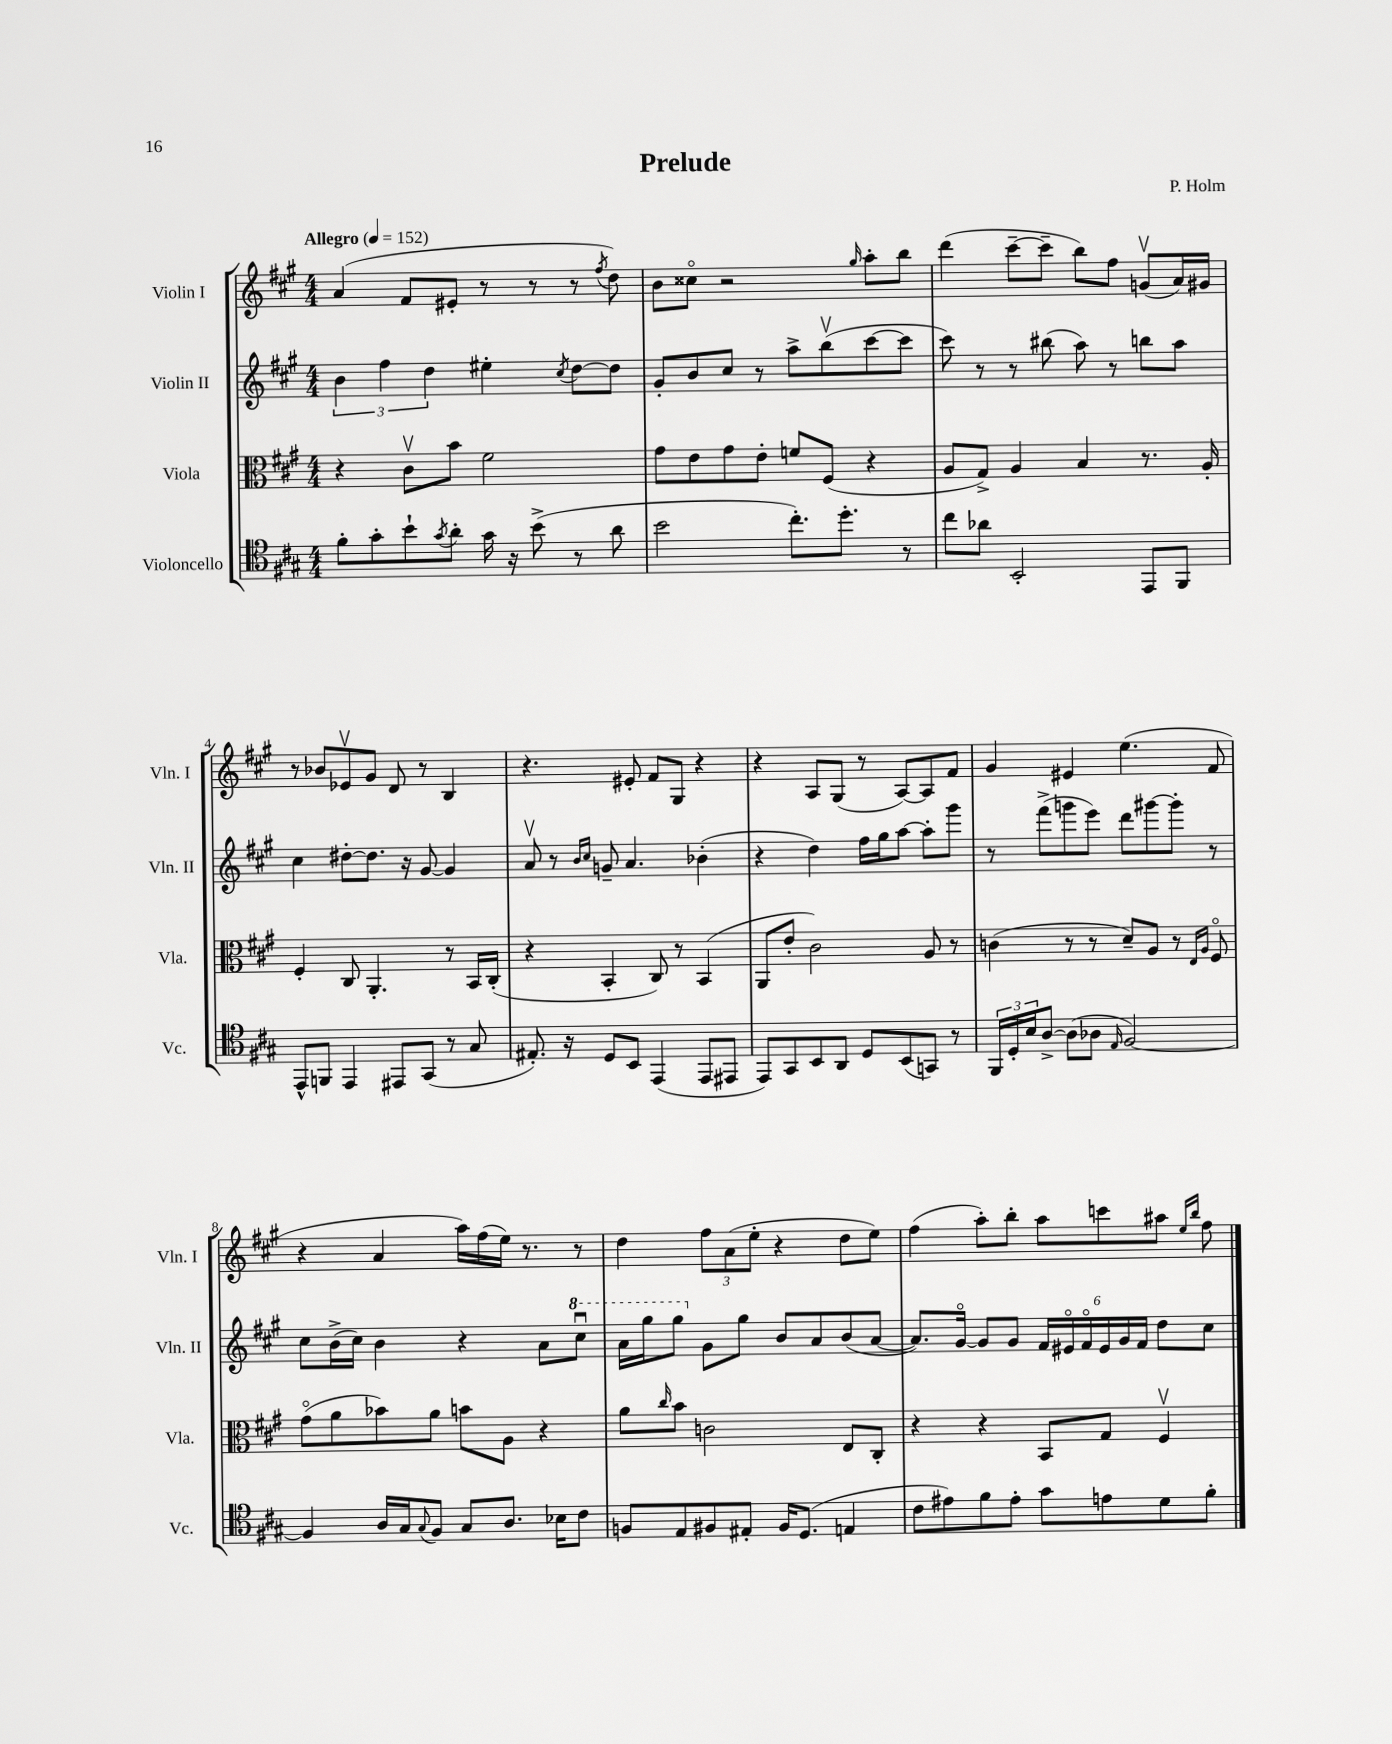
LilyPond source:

\header { title = "Prelude" composer = "P. Holm" }
<<
\new StaffGroup <<
\new Staff = "s0" \with { instrumentName = "Violin I" shortInstrumentName = "Vln. I" } {
    \clef treble \key a \major \numericTimeSignature \time 4/4 \tempo "Allegro" 4 = 152
    a'4( fis'8 eis'8-. r8 r8 r8 \acciaccatura { fis''8 } d''8) |
    b'8 cisis''8\flageolet r2 \grace { gis''16 } a''8-. b''8 |
    d'''4( cis'''8~-- cis'''8-- b''8) fis''8 g'8\upbow( a'16) gis'16 |
    r8 bes'8 ees'8\upbow gis'8 d'8 r8 b4 |
    r4. eis'8-. fis'8 gis8 r4 |
    r4 a8 gis8( r8 a8~) a8 fis'8 |
    gis'4 eis'4 e''4.( fis'8 |
    r4 a'4 a''16) fis''16( e''16) r8. r8 |
    d''4 \tuplet 3/2 { fis''8 a'8( e''8-. } r4 d''8 e''8) |
    fis''4( a''8-.) b''8-. a''8 c'''8 ais''8 \grace { e''16 b''16 } fis''8 \bar "|." |
}
\new Staff = "s1" \with { instrumentName = "Violin II" shortInstrumentName = "Vln. II" } {
    \clef treble \key a \major \numericTimeSignature \time 4/4
    \tuplet 3/2 { b'4 fis''4 d''4 } eis''4-. \acciaccatura { cis''8 } d''8~ d''8 |
    gis'8-. b'8 cis''8 r8 a''8-> b''8\upbow( cis'''8~ cis'''8 |
    cis'''8) r8 r8 bis''8( a''8) r8 b''8 a''8 |
    cis''4 dis''8~-. dis''8. r16 gis'8~ gis'4 |
    a'8\upbow r8 \grace { b'16 cis''16 } g'8-- a'4. bes'4-.( |
    r4 d''4) fis''16 gis''16 a''8~ a''8-. gis'''8 |
    r8 fis'''8->( g'''8 e'''8) d'''8 gis'''8~ gis'''8-. r8 |
    cis''8 b'16->( cis''16) b'4 r4 a'8 \ottava #1 cis'''8\downbow |
    a''16 gis'''16 gis'''8 \ottava #0 gis'8 gis''8 b'8 a'8 b'8( a'8~ |
    a'8.) gis'16~\flageolet gis'8 gis'8 \tuplet 6/4 { fis'16 eis'16\flageolet fis'16\flageolet eis'16 gis'16 fis'16 } d''8 cis''8 \bar "|." |
}
\new Staff = "s2" \with { instrumentName = "Viola" shortInstrumentName = "Vla." } {
    \clef alto \key a \major \numericTimeSignature \time 4/4
    r4 cis'8\upbow b'8 fis'2 |
    gis'8 e'8 gis'8 e'8-. f'8 fis8( r4 |
    a8 gis8->) a4 b4 r8. a16-. |
    fis4-. cis8 a,4.-. r8 b,16 cis16-.( |
    r4 b,4-. cis8) r8 b,4( |
    a,8 e'8-. cis'2) a8 r8 |
    c'4( r8 r8 d'8--) a8 r8 \grace { e16 a16 } fis8\flageolet |
    gis'8\flageolet( a'8 bes'8) a'8 b'8 a8 r4 |
    a'8 \grace { cis''16 } b'8 c'2 e8 cis8-. |
    r4 r4 b,8 gis8 fis4\upbow \bar "|." |
}
\new Staff = "s3" \with { instrumentName = "Violoncello" shortInstrumentName = "Vc." } {
    \clef tenor \key a \major \numericTimeSignature \time 4/4
    fis'8-. gis'8-. b'8-! \acciaccatura { gis'8 } a'8-. gis'16 r16 b'8->( r8 a'8 |
    b'2 cis''8.-.) d''8.-. r8 |
    cis''8 aes'8 b,2-. e,8 fis,8 |
    e,8-^ f,8 e,4 eis,8 gis,8( r8 gis8 |
    eis8.-.) r16 d8 b,8 e,4( e,8 eis,8 |
    e,8) gis,8 b,8 a,8 d8 b,8( g,8) r8 |
    \tuplet 3/2 { fis,16 d16-. b16 } a8~-> a8( aes8 \grace { e16 } fis2~) |
    fis4 a16 gis16 \appoggiatura { gis8 } fis8 gis8 a8. bes16 cis'8 |
    f8 e8 fis8 eis8-. fis16 d8.( e4 |
    cis'8 eis'8) fis'8 eis'8-. gis'8 e'8 d'8 fis'8-. \bar "|." |
}
>>
>>
